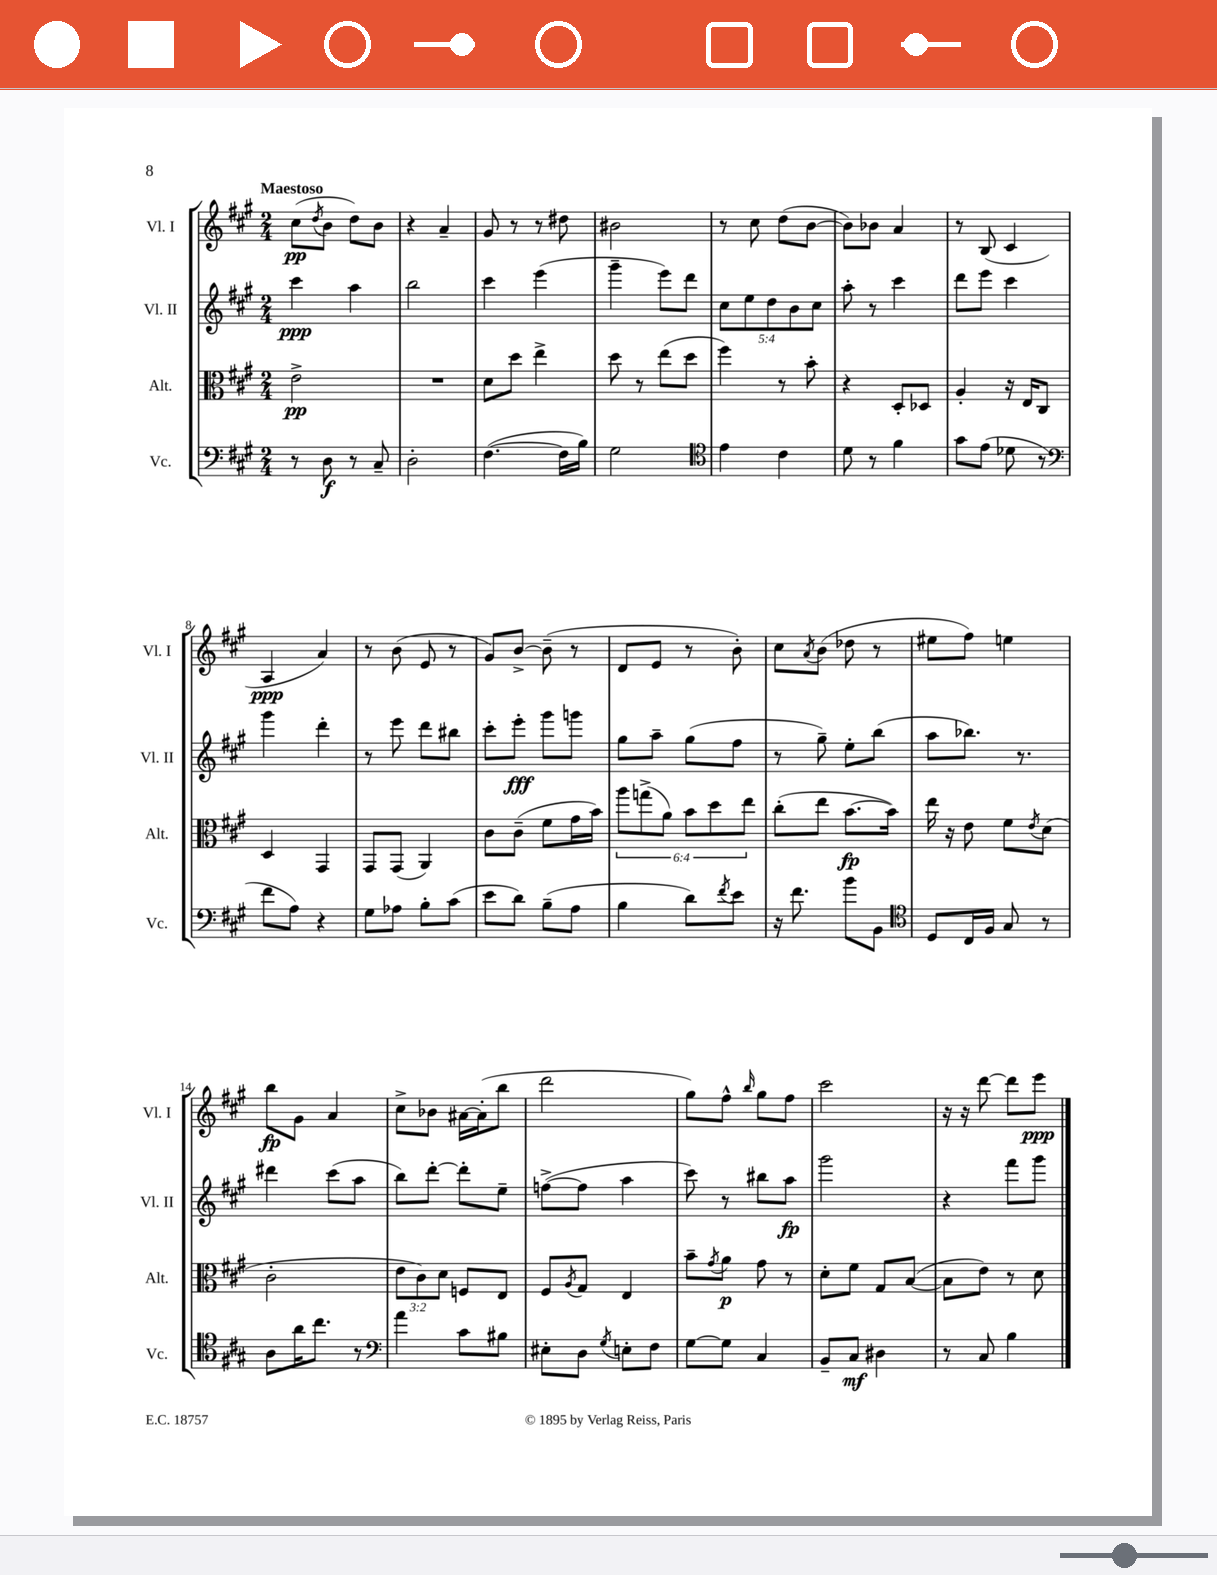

**kern	**dynam	**kern	**dynam	**kern	**dynam	**kern	**dynam
*part4	*part4	*part3	*part3	*part2	*part2	*part1	*part1
*staff4	*staff4	*staff3	*staff3	*staff2	*staff2	*staff1	*staff1
*I"Vc.	*	*I"Alt.	*	*I"Vl. II	*	*I"Vl. I	*
*I'Vc.	*	*I'Alt.	*	*I'Vl. II	*	*I'Vl. I	*
*clefF4	*	*clefC3	*	*clefG2	*	*clefG2	*
*k[f#c#g#]	*	*k[f#c#g#]	*	*k[f#c#g#]	*	*k[f#c#g#]	*
*M2/4	*	*M2/4	*	*M2/4	*	*M2/4	*
=1	=1	=1	=1	=1	=1	=1	=1
!	!	!	!	!	!	!LO:TX:a:B:t=Maestoso	!
8r	.	2e^\	pp	4ccc#\	ppp	(8cc#\L	pp
.	.	.	.	.	.	8qdd/	.
8D\	f	.	.	.	.	8b\J	.
8r	.	.	.	4aa\	.	8dd\L)	.
8C#~/	.	.	.	.	.	8b\J	.
=2	=2	=2	=2	=2	=2	=2	=2
2D'\	.	2r	.	2bb\	.	4r	.
.	.	.	.	.	.	4a~/	.
=3	=3	=3	=3	=3	=3	=3	=3
([4.F#\	.	8d\L	.	4ccc#\	.	8g#/	.
.	.	8dd\J	.	.	.	8r	.
.	.	4ee^\	.	(4eee\	.	8r	.
16F#\LL]	.	.	.	.	.	8dd#X\	.
16B\JJ)	.	.	.	.	.	.	.
=4	=4	=4	=4	=4	=4	=4	=4
2G#\	.	8dd\	.	4ggg#~\	.	2b#X\	.
.	.	8r	.	.	.	.	.
.	.	(8ee\L	.	8eee\L)	.	.	.
.	.	8dd\J	.	8ddd\J	.	.	.
=5	=5	=5	=5	=5	=5	=5	=5
*clefC4	*	*	*	*	*	*	*
4e\	.	4ff#\)	.	10cc#\L	.	8r	.
.	.	.	.	10ee\	.	.	.
.	.	.	.	.	.	8cc#\	.
.	.	.	.	10dd\	.	.	.
4c#\	.	8r	.	.	.	(8dd\L	.
.	.	.	.	10b\	.	.	.
.	.	8b'\	.	.	.	[8b\J	.
.	.	.	.	10cc#\J	.	.	.
=6	=6	=6	=6	=6	=6	=6	=6
8d\	.	4r	.	8aa'\	.	8b\L])	.
8r	.	.	.	8r	.	8b-X\J	.
4f#\	.	8D'/L	.	4ccc#\	.	4a/	.
.	.	8D-X/J	.	.	.	.	.
=7	=7	=7	=7	=7	=7	=7	=7
8g#\L	.	4A'/	.	8ddd\L	.	8r	.
(8e\J	.	.	.	8eee\J	.	(8B/	.
8d-X\	.	16r	.	4ccc#\	.	4c#/	.
.	.	16E/KL	.	.	.	.	.
8r	.	8C#/J	.	.	.	.	.
!!LO:LB:g=z
=8	=8	=8	=8	=8	=8	=8	=8
*clefF4	*	*	*	*	*	*	*
8f#\L	.	4D/	.	4ggg#\	.	4A/	ppp
8A\J)	.	.	.	.	.	.	.
4r	.	4GG#/	.	4ddd'\	.	4a/)	.
=9	=9	=9	=9	=9	=9	=9	=9
8G#\L	.	8GG#/L	.	8r	.	8r	.
8A-X\J	.	(8GG#/J	.	8eee\	.	(8b\	.
8B'\L	.	4AA/)	.	8ddd\L	.	8e/	.
(8c#\J	.	.	.	8bb#X\J	.	8r	.
=10	=10	=10	=10	=10	=10	=10	=10
8e\L	.	8c#\L	.	8ccc#'\L	.	8g#/L)	.
8d\J)	.	(8c#~\J	.	8eee'\J	fff	[8b^/J	.
(8B~\L	.	8f#\L	.	8ggg#\L	.	(8b~\]	.
8A\J	.	16g#\L	.	8gggn\J	.	8r	.
.	.	16b\JJ)	.	.	.	.	.
=11	=11	=11	=11	=11	=11	=11	=11
4B\	.	12aa\L	.	8gg#\L	.	8d/L	.
.	.	(12ggn^\	.	.	.	.	.
.	.	.	.	8aa~\J	.	8e/J	.
.	.	12a\J)	.	.	.	.	.
8d\L)	.	12b\L	.	(8gg#\L	.	8r	.
.	.	12dd\	.	.	.	.	.
8qf#/	.	.	.	.	.	.	.
8e\J	.	.	.	8ff#\J	.	8b'\)	.
.	.	12ee\J	.	.	.	.	.
=12	=12	=12	=12	=12	=12	=12	=12
16r	.	(8cc#'\L	.	8r	.	8cc#\L	.
8.f#\	.	.	.	.	.	.	.
.	.	.	.	.	.	8qa/	.
.	.	8ee\J	.	8gg#~\)	.	(8b\J	.
8b\L	.	[8.b\L	fp	8ee'\L	.	8dd-X\	.
8BB\J	.	.	.	(8bb\J	.	8r	.
.	.	16b\Jk])	.	.	.	.	.
=13	=13	=13	=13	=13	=13	=13	=13
*clefC4	*	*	*	*	*	*	*
8D/L	.	16ee\	.	8aa\L	.	8ee#X\L	.
.	.	16r	.	.	.	.	.
16C#/L	.	8e\	.	8.bb-X\J)	.	8ff#\J)	.
16F#/JJ	.	.	.	.	.	.	.
8G#/	.	8f#\L	.	.	.	4een\	.
.	.	.	.	8.r	.	.	.
.	.	8qe/	.	.	.	.	.
8r	.	(8d\J	.	.	.	.	.
!!LO:LB:g=z
=14	=14	=14	=14	=14	=14	=14	=14
8A\L	.	2c#'\	.	4ddd#X\	.	8bb\L	fp
16a\K	.	.	.	.	.	8g#\J	.
8.cc#\J	.	.	.	.	.	.	.
.	.	.	.	(8ccc#\L	.	4a/	.
8r	.	.	.	8aa\J	.	.	.
=15	=15	=15	=15	=15	=15	=15	=15
*clefF4	*	*	*	*	*	*	*
4a\	.	12e\L	.	8bb\L)	.	8cc#^\L	.
.	.	12c#\)	.	.	.	.	.
.	.	.	.	[8ddd'\J	.	8b-X\J	.
.	.	12d\J	.	.	.	.	.
8c#\L	.	8Fn/L	.	8ddd'\L]	.	[16a#X\LL	.
.	.	.	.	.	.	(16a#'\J]	.
8B#X\J	.	8E/J	.	8ee~\J	.	8bb\J	.
=16	=16	=16	=16	=16	=16	=16	=16
8E#X'\L	.	8F#/L	.	([8ffn^\L	.	2ddd\	.
.	.	8qA/	.	.	.	.	.
8D\J	.	8G#/J	.	8ff\J]	.	.	.
8qG#/	.	.	.	.	.	.	.
8En'\L	.	4E/	.	4aa\	.	.	.
8F#\J	.	.	.	.	.	.	.
=17	=17	=17	=17	=17	=17	=17	=17
[8G#\L	.	8b~\L	.	8ccc#\)	.	8gg#\L)	.
.	.	8qg#/	.	.	.	.	.
8G#\J]	.	8a\J	p	8r	.	8ff#^^\J	.
.	.	.	.	.	.	16qqbb/	.
4C#/	.	8g#\	.	8bb#X\L	.	8gg#\L	.
.	.	8r	.	8aa\J	fp	8ff#\J	.
=18	=18	=18	=18	=18	=18	=18	=18
8BB~/L	.	8d'\L	.	2ggg#\	.	2ccc#\	.
8C#/J	mf	8f#\J	.	.	.	.	.
4D#X\	.	8G#/L	.	.	.	.	.
.	.	([8B/J	.	.	.	.	.
=19	=19	=19	=19	=19	=19	=19	=19
8r	.	8B\L]	.	4r	.	16r	.
.	.	.	.	.	.	16r	.
8C#/	.	8e\J)	.	.	.	[8ddd\	.
4B\	.	8r	.	8fff#\L	.	8ddd\L]	.
.	.	8d\	.	8ggg#\J	.	8eee\J	ppp
==	==	==	==	==	==	==	==
*-	*-	*-	*-	*-	*-	*-	*-
